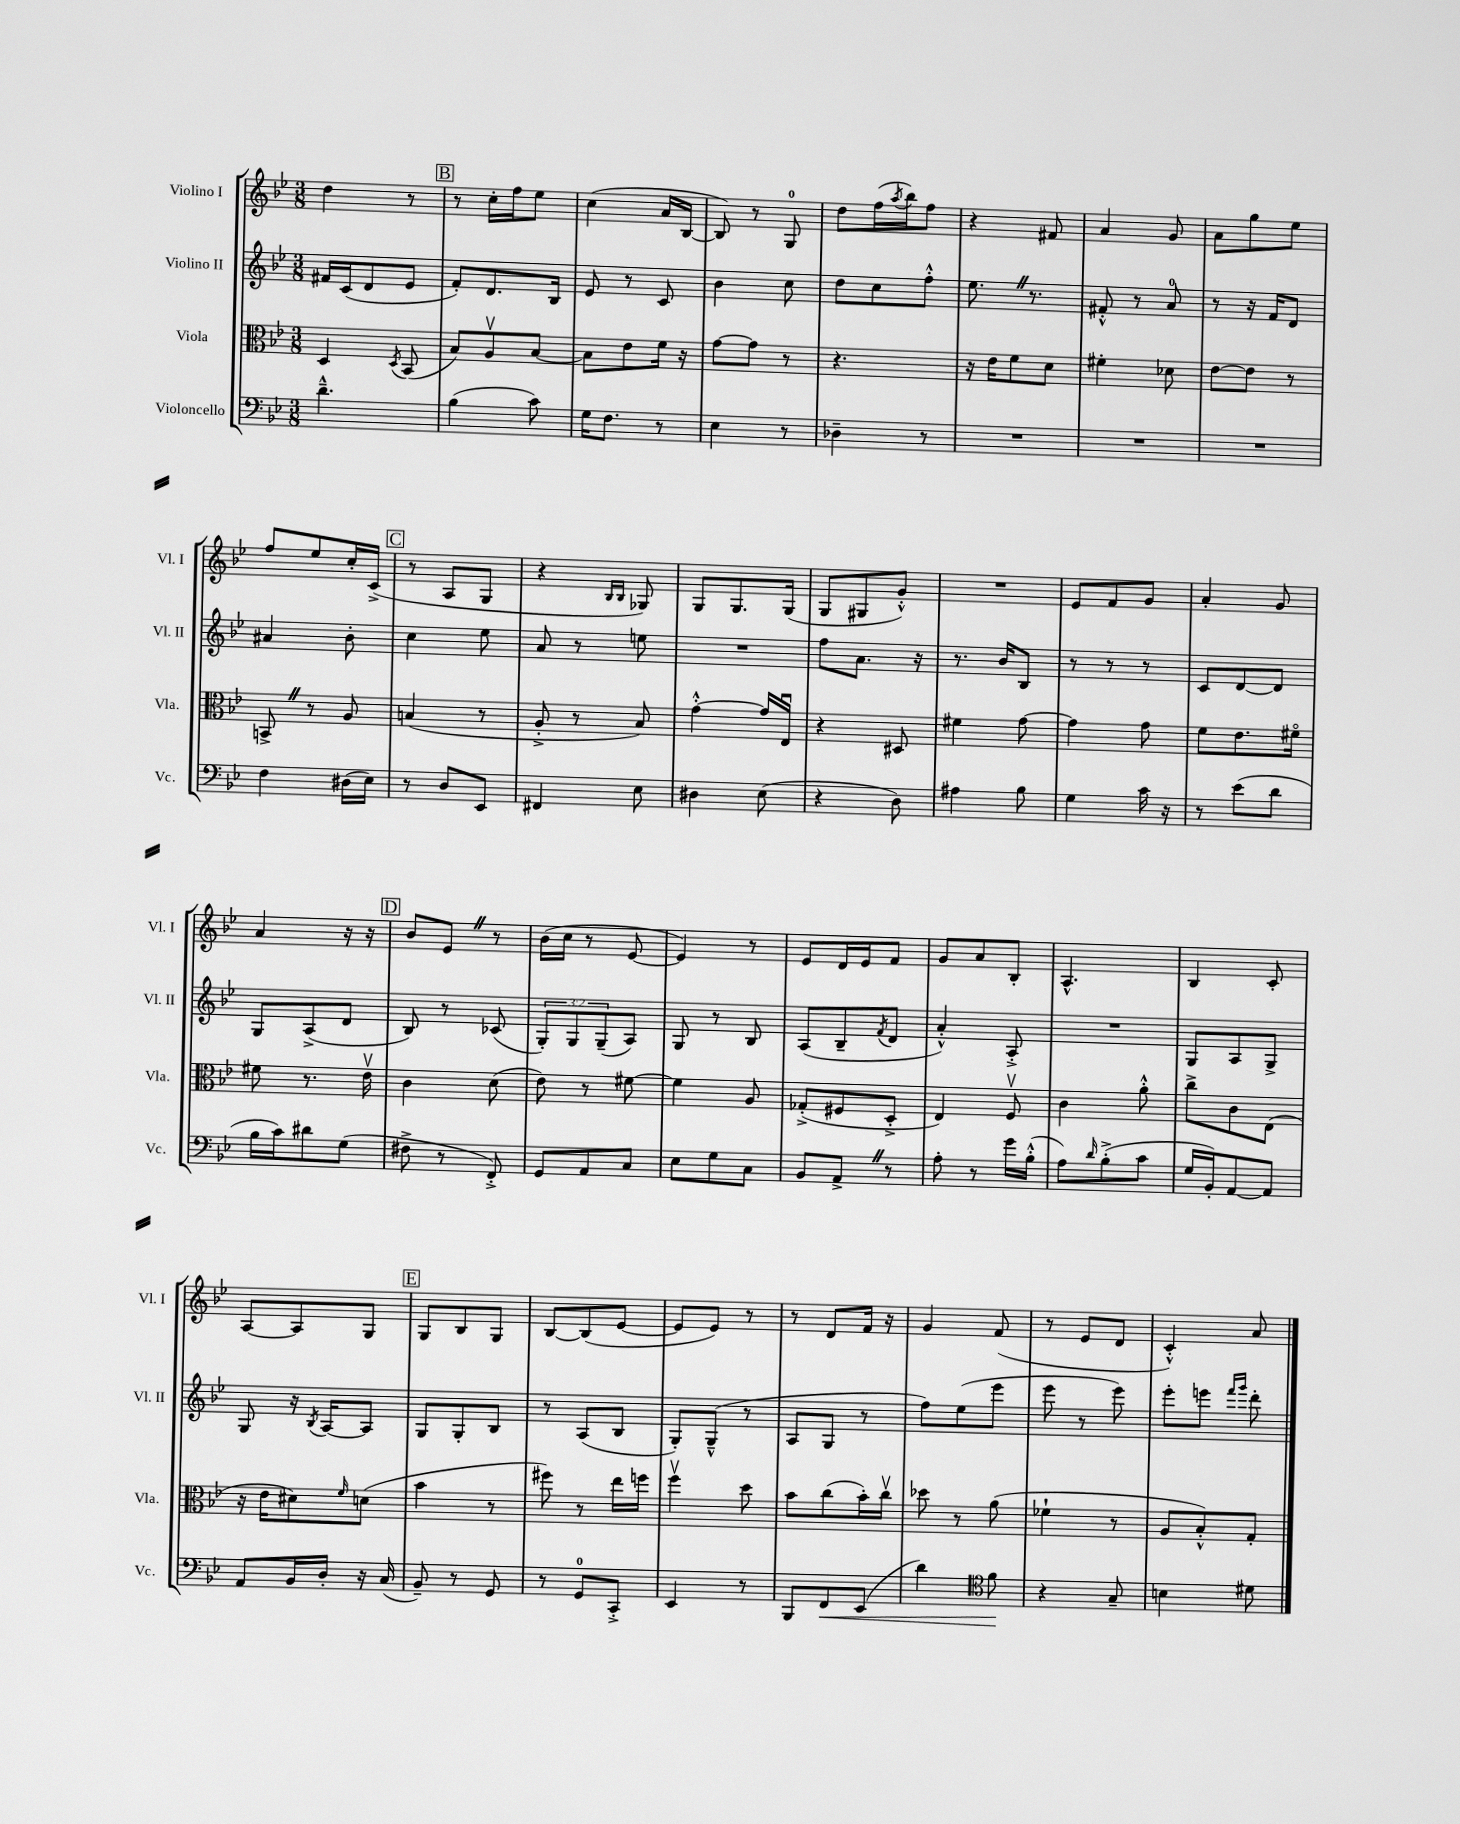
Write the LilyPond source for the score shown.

<<
\new StaffGroup <<
\new Staff = "s0" \with { instrumentName = "Violino I" shortInstrumentName = "Vl. I" } {
    \clef treble \key bes \major \numericTimeSignature \time 3/8
    d''4 r8 |
    \mark \markup { \box "B" } r8 c''16-. f''16 ees''8 |
    c''4( a'16 bes16~ |
    bes8) r8 g8-0 |
    d''8 f''16( \acciaccatura { a''8 } bes''16) f''8 |
    r4 fis'8 |
    a'4 g'8 |
    a'8 g''8 ees''8 |
    f''8 ees''8 c''16-. c'16->( |
    \mark \markup { \box "C" } r8 a8 g8 |
    r4 \grace { bes16 bes16 } ges8) |
    g8 g8. g16( |
    g8 gis8 g'8-.-^) |
    R4. |
    ees'8 f'8 g'8 |
    a'4-. g'8 |
    a'4 r16 r16 |
    \mark \markup { \box "D" } bes'8 ees'8 \once \override BreathingSign.text = \markup { \musicglyph "scripts.caesura.straight" } \breathe r8 |
    bes'16( c''16 r8 ees'8~ |
    ees'4) r8 |
    ees'8 d'16 ees'16 f'8 |
    g'8 a'8 bes8-. |
    a4.-^ |
    bes4 c'8-. |
    a8~ a8 g8 |
    \mark \markup { \box "E" } g8 bes8 g8 |
    bes8~ bes8( ees'8~ |
    ees'8 ees'8) r8 |
    r8 d'8 f'16 r16 |
    g'4 f'8( |
    r8 ees'8 d'8 |
    c'4-.-^) a'8 \bar "|." |
}
\new Staff = "s1" \with { instrumentName = "Violino II" shortInstrumentName = "Vl. II" } {
    \clef treble \key bes \major \numericTimeSignature \time 3/8 \override Staff.TupletNumber.text = #tuplet-number::calc-fraction-text
    fis'16 c'16( d'8 ees'8 |
    \mark \markup { \box "B" } f'8-.) d'8. bes16 |
    ees'8 r8 c'8 |
    bes'4 c''8 |
    d''8 c''8 f''8-.-^ |
    ees''8. \once \override BreathingSign.text = \markup { \musicglyph "scripts.caesura.straight" } \breathe r8. |
    fis'8-.-^ r8 a'8-0 |
    r8 r16 f'16 d'8 |
    ais'4 bes'8-. |
    \mark \markup { \box "C" } c''4 ees''8 |
    a'8 r8 e''8 |
    R4. |
    f''8 a'8. r16 |
    r8. bes'16 bes8 |
    r8 r8 r8 |
    c'8 d'8~ d'8 |
    g8 a8->( d'8 |
    \mark \markup { \box "D" } bes8) r8 ces'8( |
    \tuplet 3/2 { g8-.) g8 g8--( } a8) |
    g8 r8 bes8 |
    a8( bes8-- \acciaccatura { f'8 } d'8 |
    a'4-.-^) a8-.-> |
    R4. |
    g8 a8 g8-> |
    g8 r16 \acciaccatura { bes8 } a16~ a8 |
    \mark \markup { \box "E" } g8 g8-. bes8 |
    r8 a8( bes8 |
    g8-.) g8---^( r8 |
    a8 g8 r8 |
    f''8) ees''8( ees'''8 |
    ees'''8 r8 ees'''8) |
    ees'''8-. e'''8 \grace { f'''16 g'''16 } d'''8-. \bar "|." |
}
\new Staff = "s2" \with { instrumentName = "Viola" shortInstrumentName = "Vla." } {
    \clef alto \key bes \major \numericTimeSignature \time 3/8
    d4 \acciaccatura { d8 } bes,8( |
    \mark \markup { \box "B" } bes8) a8\upbow bes8~ |
    bes8 ees'8 f'16 r16 |
    g'8~ g'8 r8 |
    r4. |
    r16 ees'16 f'8 d'8 |
    fis'4-. des'8 |
    ees'8~ ees'8 r8 |
    b,8-> \once \override BreathingSign.text = \markup { \musicglyph "scripts.caesura.straight" } \breathe r8 a8 |
    \mark \markup { \box "C" } b4( r8 |
    a8-.-> r8 bes8) |
    g'4~-.-^ g'16 ees16\downbow |
    r4 dis8 |
    fis'4 g'8~ |
    g'4 g'8 |
    f'8 ees'8. fis'16\flageolet |
    fis'8 r8. ees'16\upbow |
    \mark \markup { \box "D" } c'4 d'8( |
    ees'8) r8 fis'8~ |
    fis'4 a8 |
    ges8-.->( fis8 d8-.-> |
    ees4) f8\upbow |
    c'4 a'8-.-^ |
    c''8-> c'8 ees8( |
    r16 ees'16 dis'8) \grace { f'16 } d'8( |
    \mark \markup { \box "E" } bes'4 r8 |
    fis''8) r8 ees''16 f''16 |
    f''4\upbow d''8 |
    bes'8 c''8( bes'16-.) c''16\upbow |
    des''8 r8 a'8( |
    fes'4-! r8 |
    a8 bes8-.-^) g8-. \bar "|." |
}
\new Staff = "s3" \with { instrumentName = "Violoncello" shortInstrumentName = "Vc." } {
    \clef bass \key bes \major \numericTimeSignature \time 3/8
    d'4.---^ |
    \mark \markup { \box "B" } bes4( c'8) |
    g16 f8. r8 |
    ees4 r8 |
    des4-- r8 |
    R4. |
    R4. |
    R4. |
    f4 dis16( ees16) |
    \mark \markup { \box "C" } r8 d8 ees,8 |
    fis,4 ees8 |
    dis4 ees8( |
    r4 d8) |
    ais4 bes8 |
    g4 c'16 r16 |
    r8 ees'8( d'8 |
    bes16 c'16) dis'8 g8( |
    \mark \markup { \box "D" } fis8-> r8 f,8-.->) |
    g,8 a,8 c8 |
    ees8 g8 c8 |
    bes,8 a,8-> \once \override BreathingSign.text = \markup { \musicglyph "scripts.caesura.straight" } \breathe r8 |
    a8-. r8 g'16 bes16-.-^( |
    a8) \grace { d'16 } bes8-.->( c'8 |
    g16 bes,16-.) a,8~ a,8 |
    a,8 bes,16 d16-. r16 c16( |
    \mark \markup { \box "E" } bes,8--) r8 g,8 |
    r8 g,8-0 c,8-.-> |
    ees,4 r8 |
    bes,,8 f,8\< ees,8( |
    d'4) \clef tenor f'8\! |
    r4 g8-- |
    b4 dis'8 \bar "|." |
}
>>
>>
\layout { \context { \Score \remove "Bar_number_engraver" } }
